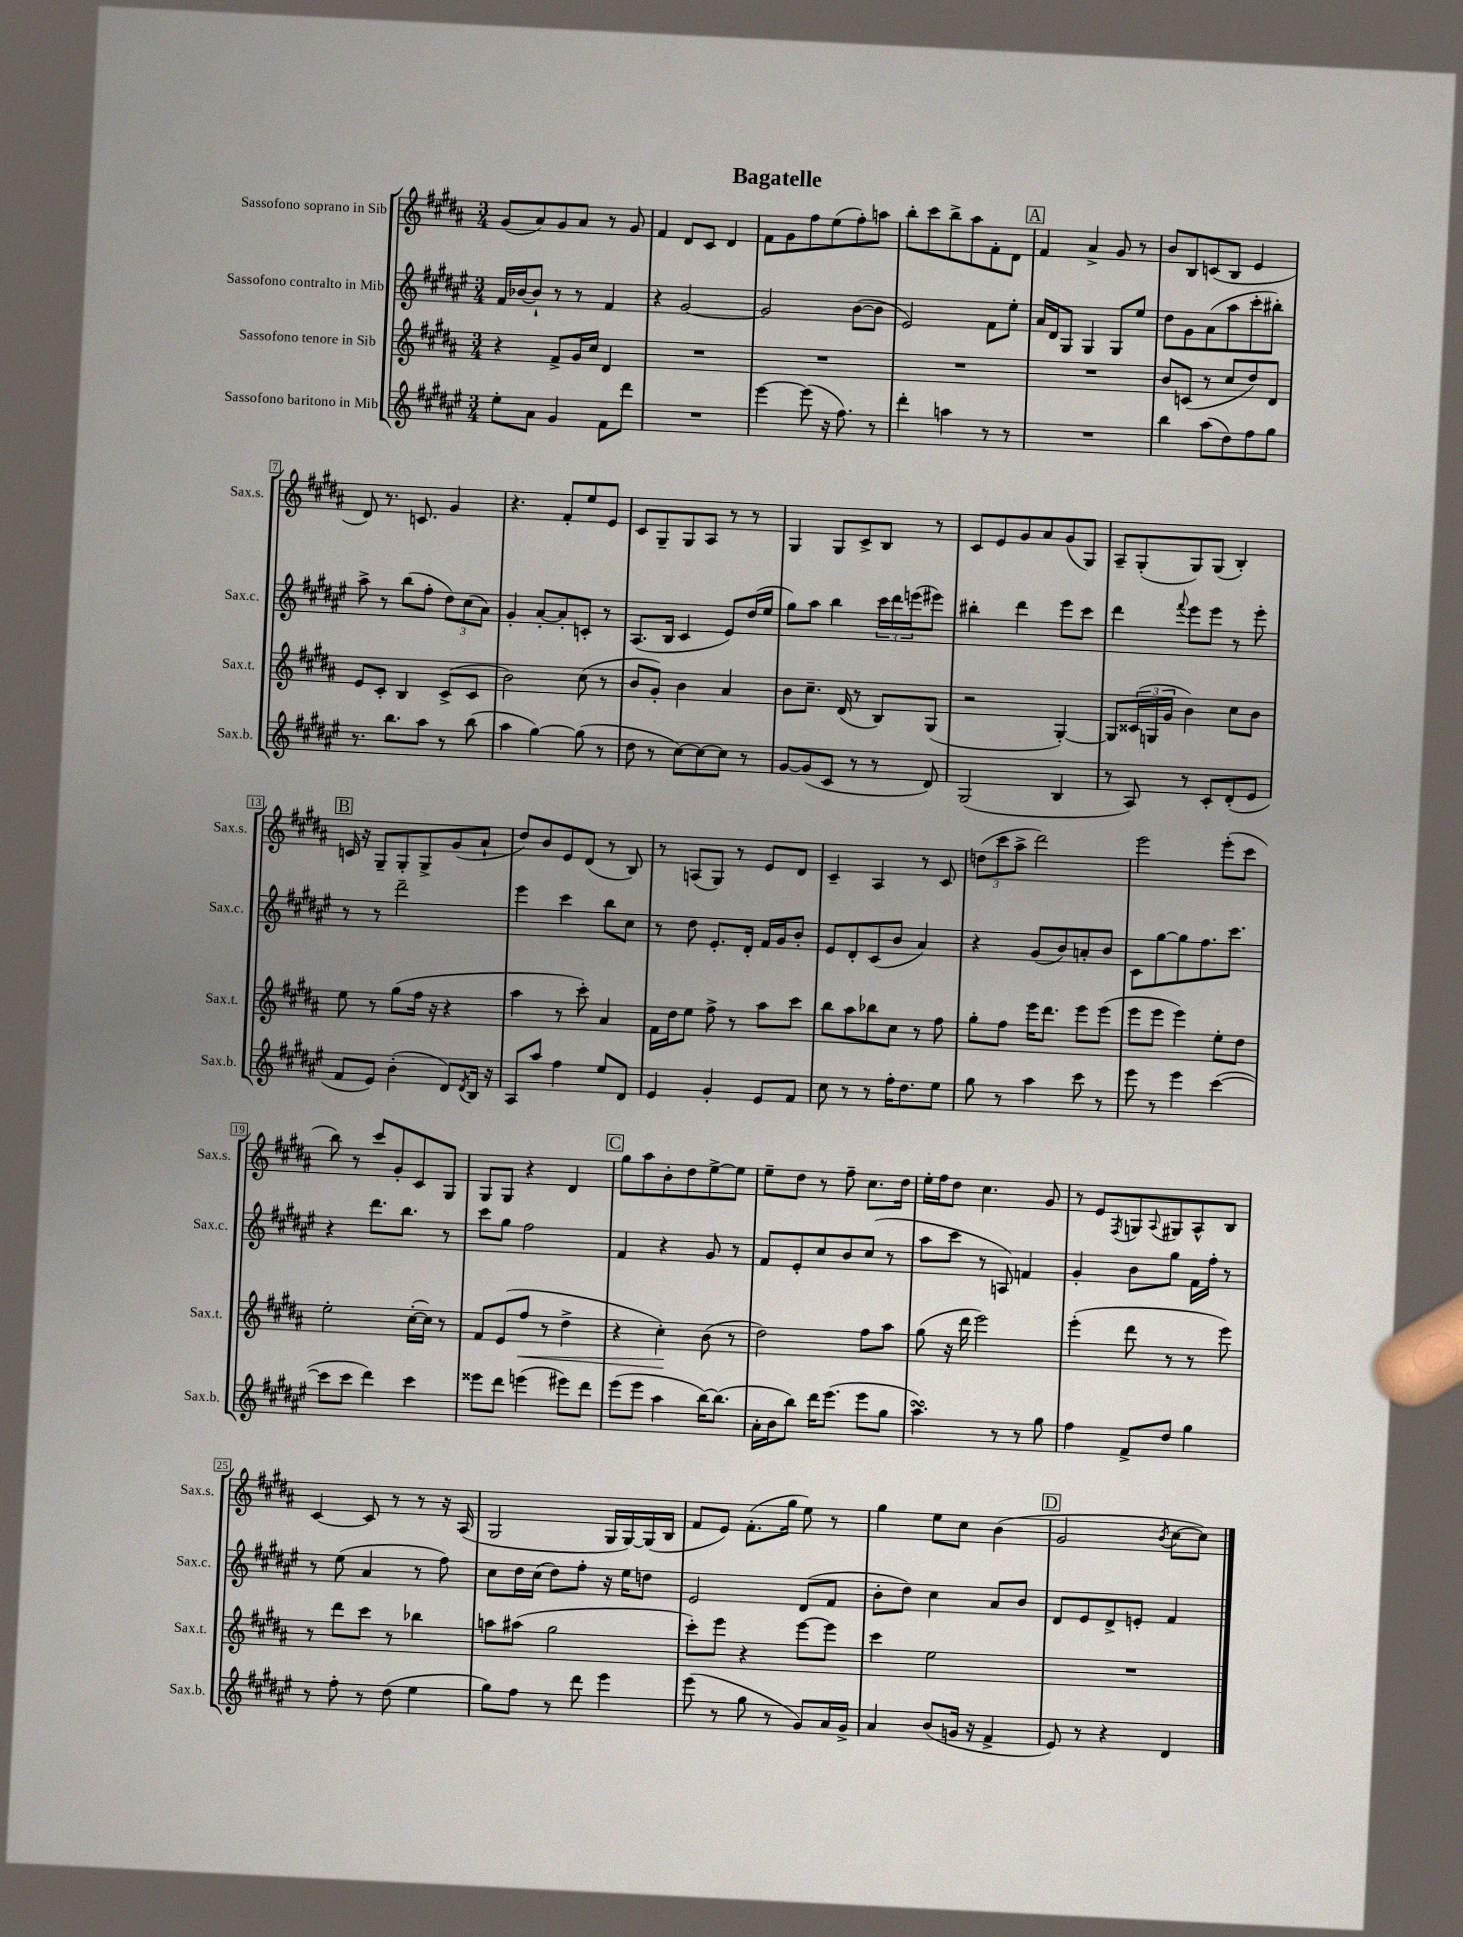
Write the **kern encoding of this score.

**kern	**kern	**kern	**kern
*staff4	*staff3	*staff2	*staff1
*clefG2	*clefG2	*clefG2	*clefG2
*k[f#c#g#d#a#e#]	*k[f#c#g#d#a#]	*k[f#c#g#d#a#e#]	*k[f#c#g#d#a#]
*M3/4	*M3/4	*M3/4	*M3/4
8ee#'	4r	16f#	(8g#
.	.	[16b-	.
8a#	.	8b-`]	8a#)
4g#	8f#^	8r	8g#
.	16g#	8r	8a#
.	16cc#	.	.
8f#	4d#	4f#	8r
8ddd#	.	.	8g#
=	=	=	=
2.r	2.r	4r	4f#
.	.	[2g#	8d#
.	.	.	8c#
.	.	.	4d#
=	=	=	=
[4eee#	2.r	2g#]	8f#
.	.	.	8g#
(8eee#]	.	.	8ff#
16r	.	.	(8ee
8.ff#)	.	.	.
.	.	([8b	8ff#')
8r	.	8b]	8aa
=	=	=	=
4ddd#'	2.r	2e#)	8bb'
.	.	.	8ccc#
4aa	.	.	8bb^
.	.	.	8aa#
8r	.	8f#	8f#'
8r	.	8ee#'	8d#
=	=	=	=
2.r	2.r	16a#	4f#
.	.	16d#	.
.	.	8G#	.
.	.	4G#	4a#^
.	.	8G#	8g#
.	.	8ee#	8r
=	=	=	=
4bb	8b	8dd#	8b
.	(8c	8g#	8B
(8aa#	8r	(8a#	(8c
8dd#)	8cc#	8aa#	8B
8ff#	8dd#)	8ccc#'	4e
8gg#	8d#	8bb#')	.
=	=	=	=
8.r	8e	8aa#^	8d#)
.	8c#'	8r	8.r
8.bb	.	.	.
.	4B	(8bb	.
.	.	.	8.c
8aa#	.	8ff#'	.
8r	(8c#^	12dd#)	4g#
.	.	(12cc#	.
(8bb	8c#	.	.
.	.	12a#)	.
=	=	=	=
4aa#	2b)	4g#'	4.r
[4gg#)	.	[8a#'	.
.	.	8a#']	8f#'
(8gg#]	(8cc#	8c'	8ee
8r	8r	8r	8e
=	=	=	=
8dd#	8b	(8.A#	8c#
8r	8g#')	.	8G#~
.	.	16B	.
[8cc#)	4b	4c#	8G#
8cc#_	.	.	8A#
8cc#]	4a#	8e#)	8r
8r	.	(16dd#	8r
.	.	16ee#	.
=	=	=	=
[8g#	8b	8gg#)	4G#
(8g#]	8.cc#~	8aa#	.
8c#	.	4bb	8G#
.	(16d#	.	.
8r	8r	.	8c#^
8r	8B)	24ccc#	8B
.	.	24ddd#	.
.	.	(24eee	.
8d#)	(8G#	8eee#)	8r
=	=	=	=
(2G#	2r	4bb#'	8c#
.	.	.	8e
.	.	4ddd#	8g#
.	.	.	8a#
4B	[4G#')	8eee#	(8g#
.	.	8ccc#	8G#)
=	=	=	=
8r	8G#]	4ddd#	8A#~
8A#)	(24c##	.	(8G#'
.	24G	.	.
.	24g#	.	.
.	.	8qqfff#	.
8r	4b)	8eee#	8G#)
8c#'	.	8eee#	(8G#
(8d#'	8cc#	8r	4B')
8e#	8b	8eee#'	.
=	=	=	=
8f#	8ee	8r	16c
.	.	.	16r
8e#)	8r	8r	8G#~
(4b'	(8gg#	2ddd#~	8G#'
.	16ff#	.	8G#^
.	16r	.	.
8d#)	4r	.	(8g#
8qd#	.	.	.
16B	.	.	8a#`
16r	.	.	.
=	=	=	=
8A#	4aa#	4eee#	8dd#)
8aa#	.	.	8b
4ff#	8r	4ccc#	8e
.	8ccc#')	.	(8d#
8ee#	4a#	8bb	8r
8d#	.	8cc#	8B)
=	=	=	=
4e#	16f#	8r	8r
.	16dd#	.	.
.	8ee	8dd#	(8A
4g#'	8ff#^	8.e#'	8G#)
.	8r	.	8r
.	.	16d#'	.
8e#	8aa#	16f#	8e
.	.	16g#	.
8f#	8ccc#	8b'	8d#
=	=	=	=
8cc#	8bb	8e#	4c#~
8r	8aa#	8d#'	.
8r	8bb-	(8c#	4A#
16ff#'	8cc#	8b	.
8.dd#	.	.	.
.	8r	4a#)	8r
8ee#	8ff#	.	8c#
=	=	=	=
8gg#	8gg#'	4r	(12dd
.	.	.	12ccc#
8r	8ff#	.	.
.	.	.	12aa#^
4aa#	16eee	(8g#	2ddd#)
.	8.ddd#	.	.
.	.	8b)	.
8ccc#	8eee	8a'	.
8r	(8eee	8b	.
=	=	=	=
8eee#	8eee	8c#	2eee
8r	8eee	[8gg#	.
4eee#	4eee)	8gg#]	.
.	.	8.ff#	.
([4ccc#	8ee'	.	(8eee'
.	.	8.ccc#	.
.	8dd#	.	8ccc#
=	=	=	=
8ccc#]	2ee'	4r	8bb)
8ccc#	.	.	8r
4ddd#)	.	8.ddd#	8ccc#
.	.	.	8g#'
.	.	8.bb	.
4ccc#	([16cc#'	.	8c#
.	16cc#])	.	.
.	8r	8r	8G#
=	=	=	=
8eee##	8f#	8ccc#	8G#
8ddd#	(8e	8gg#	8G#
(4eee	8ff#	2ff#	4r
.	8r	.	.
8eee#)	4dd#^	.	4d#
8ddd#	.	.	.
=	=	=	=
(8eee#	4r	4f#	8gg#
8eee#	.	.	8aa#
4aa#	4cc#')	4r	8b'
.	.	.	8dd#
[16bb)	(8b	8g#	[8ee^
(8.bb]	.	.	.
.	8r	8r	8ee]
=	=	=	=
16a#'	2dd#)	8f#	8ee~
16b	.	.	.
8bb)	.	8e#'	8dd#
16ddd#	.	8cc#	8r
(8.eee#	.	.	.
.	.	8b	8ff#~
8eee#	8ff#	(8cc#	8.cc#
8gg#	8aa#	8r	.
.	.	.	16dd#
=	=	=	=
4.aa#)	(8gg#	8aa#	16ee'
.	.	.	16ff#
.	16r	8ccc#	8dd#
.	16ddd#	.	.
.	2eee)	8r	4.cc#
8r	.	8A)	.
8r	.	4f	.
8gg#	.	.	8g#
=	=	=	=
4ff#	(4eee'	4g#'	8r
.	.	.	8e
.	.	.	8qF#
8f#^	8ddd#	8b	8G
.	.	.	8qqA#
8dd#	8r	8gg#	8G#
4gg#	8r	16f#	8A#^^
.	.	16ff#'	.
.	8eee)	8r	8B
=	=	=	=
8r	8r	8r	[4c#
8ff#'	8ddd#	(8ee#	.
8r	8ccc#	4a#	8c#]
(8dd#	8r	.	8r
4ee#	4bb-	8r	8r
.	.	8ff#)	16r
.	.	.	(16A#
=	=	=	=
8gg#)	8aa	8cc#	2G#
8ff#	(8aa#	16dd#	.
.	.	(16cc#	.
8r	2gg#	8dd#)	.
8ddd#	.	8ff#'	.
4eee#	.	16r	16G#
.	.	16ee#	[16G#)
.	.	8dd	(16G#]
.	.	.	16B
=	=	=	=
(8eee#	8ccc#')	2e#	8f#
8r	8eee	.	8e)
8gg#	4r	.	(8.f#'
8r	.	.	.
.	.	.	16gg#
8g#)	[8eee	(8d#	8ee)
16a#	8eee]	8f#	8r
16g#^	.	.	.
=	=	=	=
4a#	4ccc#	8b'	4gg#
.	.	8dd#)	.
(8b	2ee	4cc#	8ee
16g	.	.	8cc#
16r	.	.	.
4f#^	.	8a#	(4b
.	.	8b	.
=	=	=	=
8e#)	2.r	8d#	2g#
8r	.	8e#	.
4r	.	8d#^	.
.	.	8e'	.
.	.	.	8qb
4d#	.	4f#	[8cc#
.	.	.	8cc#])
==	==	==	==
*-	*-	*-	*-
